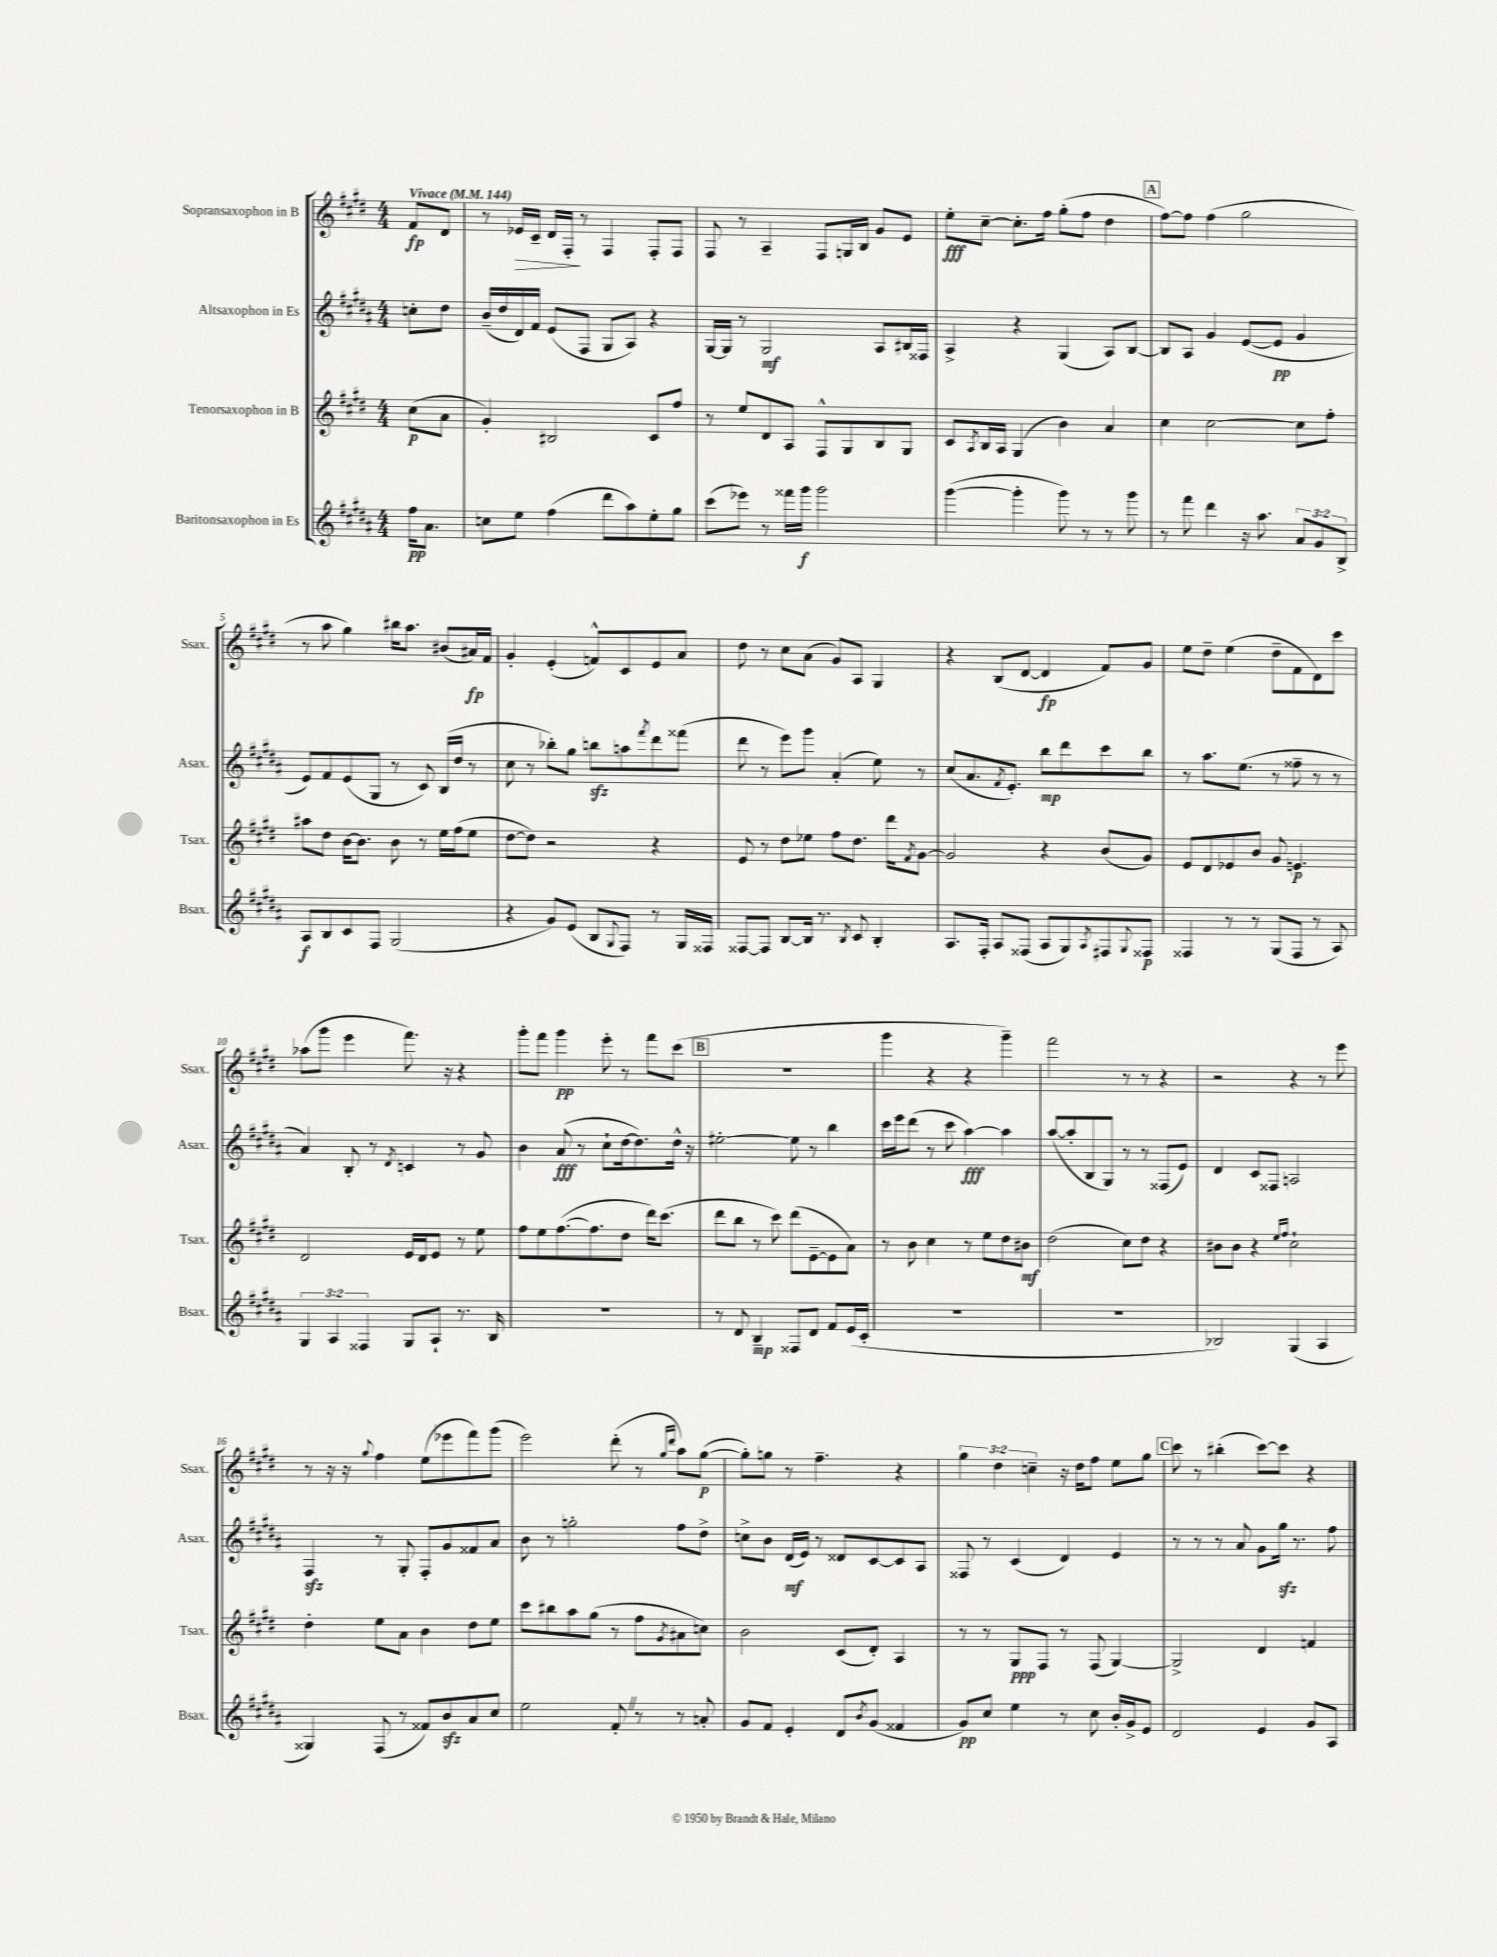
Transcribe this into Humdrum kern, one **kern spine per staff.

**kern	**kern	**kern	**kern
*staff4	*staff3	*staff2	*staff1
*clefG2	*clefG2	*clefG2	*clefG2
*k[f#c#g#d#a#]	*k[f#c#g#d#]	*k[f#c#g#d#a#]	*k[f#c#g#d#]
*M4/4	*M4/4	*M4/4	*M4/4
*MM144	*MM144	*MM144	*MM144
16ff#	(8cc#	8cc'	8f#
8.a#	.	.	.
.	8a	8dd#	8d#
=	=	=	=
8cc	4g#')	(16b~	8r
.	.	16dd#	.
8ee	.	16d#)	16e-
.	.	16f#	16c#~
(4ff#	2B#	(8e	16d#
.	.	.	16F#'
.	.	8F#	8r
8ddd#	.	8G#	4F#
8aa#)	.	8A#)	.
8ee'	8c#	4r	8F#'
8gg#	8ff#	.	8F#
=	=	=	=
(8ccc#	8r	[16G#	8F#
.	.	16G#]	.
8eee-)	8ee	8r	8r
8r	8d#	2G#	4A~
16fff##	8A	.	.
16ggg#	.	.	.
2ggg#	8F#^^	.	8F#
.	8G#	.	16G
.	.	.	16B
.	8B	8A#	8g#
.	8G#	16B#	8e
.	.	16F##	.
=	=	=	=
([4ggg#	8c#	4A#^	8ee'
.	8qA	.	.
.	16B	.	[8cc#~
.	16A	.	.
4ggg#']	(4G#	4r	8.cc#']
.	.	.	16ff#
8ggg#)	4b)	(4G#	(8gg#'
8r	.	.	8ff#
8r	4a	8A#)	4dd#
8ggg#	.	[8B	.
=	=	=	=
8r	4cc#	8B]	[8ff#)
8fff#	.	8A#	8ff#]
4ddd#	[2cc#	4g#	(4ff#
16r	.	([8e	2gg#
8.aa#	.	.	.
.	.	8e]	.
12a#	8cc#]	4g#	.
12g#	.	.	.
.	8ff#'	.	.
12B^	.	.	.
=	=	=	=
8A#	8aa#	8e)	8r
8B	8dd#	8f#	8aa
8c#	[16b	(8e	4gg#)
.	8.b]	.	.
8F#	.	8G#	.
(2G#	8b	8r	16bb#
.	.	.	8.aa
.	8r	8c#)	.
.	16ee	(16B	(8b#
.	(16ff#	16dd#	.
.	8ee	8r	16a#)
.	.	.	16f#
=	=	=	=
4r	[8dd#	8cc#	4g#'
.	8dd#])	8r	.
8g#)	2r	8bb-')	(4e'
(8e	.	8gg#	.
8B	.	8bb	8f^^)
8qqG#	.	.	.
8F#)	.	8aa	8c#
.	.	8qfff#	.
8r	4r	8ddd#	8e
16G#	.	(8fff##	8a
16F##	.	.	.
=	=	=	=
[8F##	8e	8ddd#	8dd#
8F##]	8r	8r	8r
[8B	8dd#	8eee)	8cc#
16B]	8ee-	8ggg#	(8a
8.r	.	.	.
.	8ff#	(4a#'	8g#)
8qB	.	.	.
8c#	8.dd#	.	8A
4B'	.	8ee)	4G#
.	16ddd#	.	.
.	8qf#	.	.
.	[8g#	8r	.
=	=	=	=
8.A#	2g#]	(8cc#	4r
.	.	8.a#	.
16F#'	.	.	.
8A#	.	.	(8B
.	.	8qf#	.
.	.	8.e')	.
(8F##	.	.	[8d#
8A#	4r	8bb	4d#]
8G#)	.	8ddd#	.
8qA#	.	.	.
8F#	(8b	8ccc#	8f#)
8qqG#	.	.	.
8F##	8g#)	8bb	8g#
=	=	=	=
4F##	8e	8r	8ee
.	8d#	8.aa#	8dd#~
8r	8e-	.	(4ee
.	.	(8.ee	.
8r	8b	.	.
(8G#	8g#	8r	8dd#~
8F##	4.e	8ff##~	8f#
8r	.	8r	8d#)
8A#)	.	8r	8ccc#
=	=	=	=
6G#	2d#	4a#)	(8aa-
.	.	.	8ggg#
6A#	.	.	.
.	.	8B'	4eee
6F##	.	.	.
.	.	8r	.
.	.	8qd#	.
8G#	16e	4c	8.fff#)
.	16d#	.	.
8A#`	8e	.	.
.	.	.	16r
8.r	8r	8r	4r
.	8ee	8g#	.
16B	.	.	.
=	=	=	=
1r	8ff#	4b	8ggg#'
.	8ee	.	8fff#
.	([8.ff#	(8a#	4ggg#
.	.	8r	.
.	8.ff#]	.	.
.	.	8cc#`	8eee'
.	8dd#	[16dd#	8r
.	.	8.dd#])	.
.	16ddd#)	.	8fff#
.	(8.ccc#	.	.
.	.	16dd#^^	(8ccc#
.	.	16r	.
=	=	=	=
8r	8ddd#	[2ee#'	1r
8d#	8bb	.	.
4B~	8r	.	.
.	8ccc#)	.	.
8F##	(8ddd#	8ee#]	.
8d#	[8e~	8r	.
8f#	8e]	4bb	.
(16e	8a)	.	.
16c#'	.	.	.
=	=	=	=
1r	8r	16ccc#	4ggg#
.	.	16eee	.
.	8b	(8ddd#	.
.	4cc#	8r	4r
.	.	8ccc#	.
.	8r	[4aa#)	4r
.	8ee	.	.
.	8dd#	4aa#]	4ggg#~)
.	8b#	.	.
=	=	=	=
1r	(2dd#	([8aa#	2fff#
.	.	8aa#']	.
.	.	8B	.
.	.	8G#)	.
.	8cc#)	8r	8r
.	8dd#	8r	8r
.	4r	(8F##	4r
.	.	8e)	.
=	=	=	=
2B-)	8b#	4d#	2r
.	8b#	.	.
.	4r	8c#	.
.	.	8F##	.
.	16qqee	.	.
.	16qqff#	.	.
(4G#	2cc#`	2A	4r
4A#	.	.	8r
.	.	.	8eee
=	=	=	=
4G##)	4dd#'	4F#	8r
.	.	.	16r
.	.	.	16r
.	.	.	8qqgg#
(8F#	8ee	8r	4ff#
8r	8a	8G#'	.
8f##)	4b	8F#'	(8ee
8b	.	8g#	8eee-
8a#	8dd#	8f##	8fff#)
8cc#	8ee	8a#	(8ggg#
=	=	=	=
2ee	8ccc#	8b	2eee)
.	8bb#	8r	.
.	8aa	2gg'	.
.	(8gg#	.	.
8f#'	8r	.	(8ddd#'
8r	8ff#	.	8r
.	.	.	16qqgg#
.	8qg#	.	16qqddd#
8r	8a#	8ff#	8aa)
8a'	8cc)	8dd#^	([8gg#
=	=	=	=
8g#	2b	8cc^	8gg#'])
8f#	.	8b	8gg
4e'	.	(16d#	8r
.	.	16e)	.
.	.	8r	4.ff#~
8d#	(8c#	8d##	.
8qb	.	.	.
(8g#	8d#')	[8c#	.
4f##	4A	8c#]	4r
.	.	8A#	.
=	=	=	=
8g#)	8r	8F##	6gg#
8cc#	8r	8r	.
.	.	.	6dd#
4ee	8G#	(4c#	.
.	.	.	6cc~
.	8F#	.	.
8r	8r	4d#)	16r
.	.	.	16dd#
8cc#	(8F#	.	8ff#
16b'	[4G#)	4e	8ee
16g#^	.	.	.
8e	.	.	8gg#
=	=	=	=
2d#	2G#^]	8r	8ccc#
.	.	8r	8r
.	.	8r	(4bb#'
.	.	8a#	.
4e	4d#	8g#	[8ccc#)
.	.	16gg#	8ccc#]
.	.	8.r	.
8g#	4f	.	4r
8A#	.	8ff#	.
==	==	==	==
*-	*-	*-	*-
